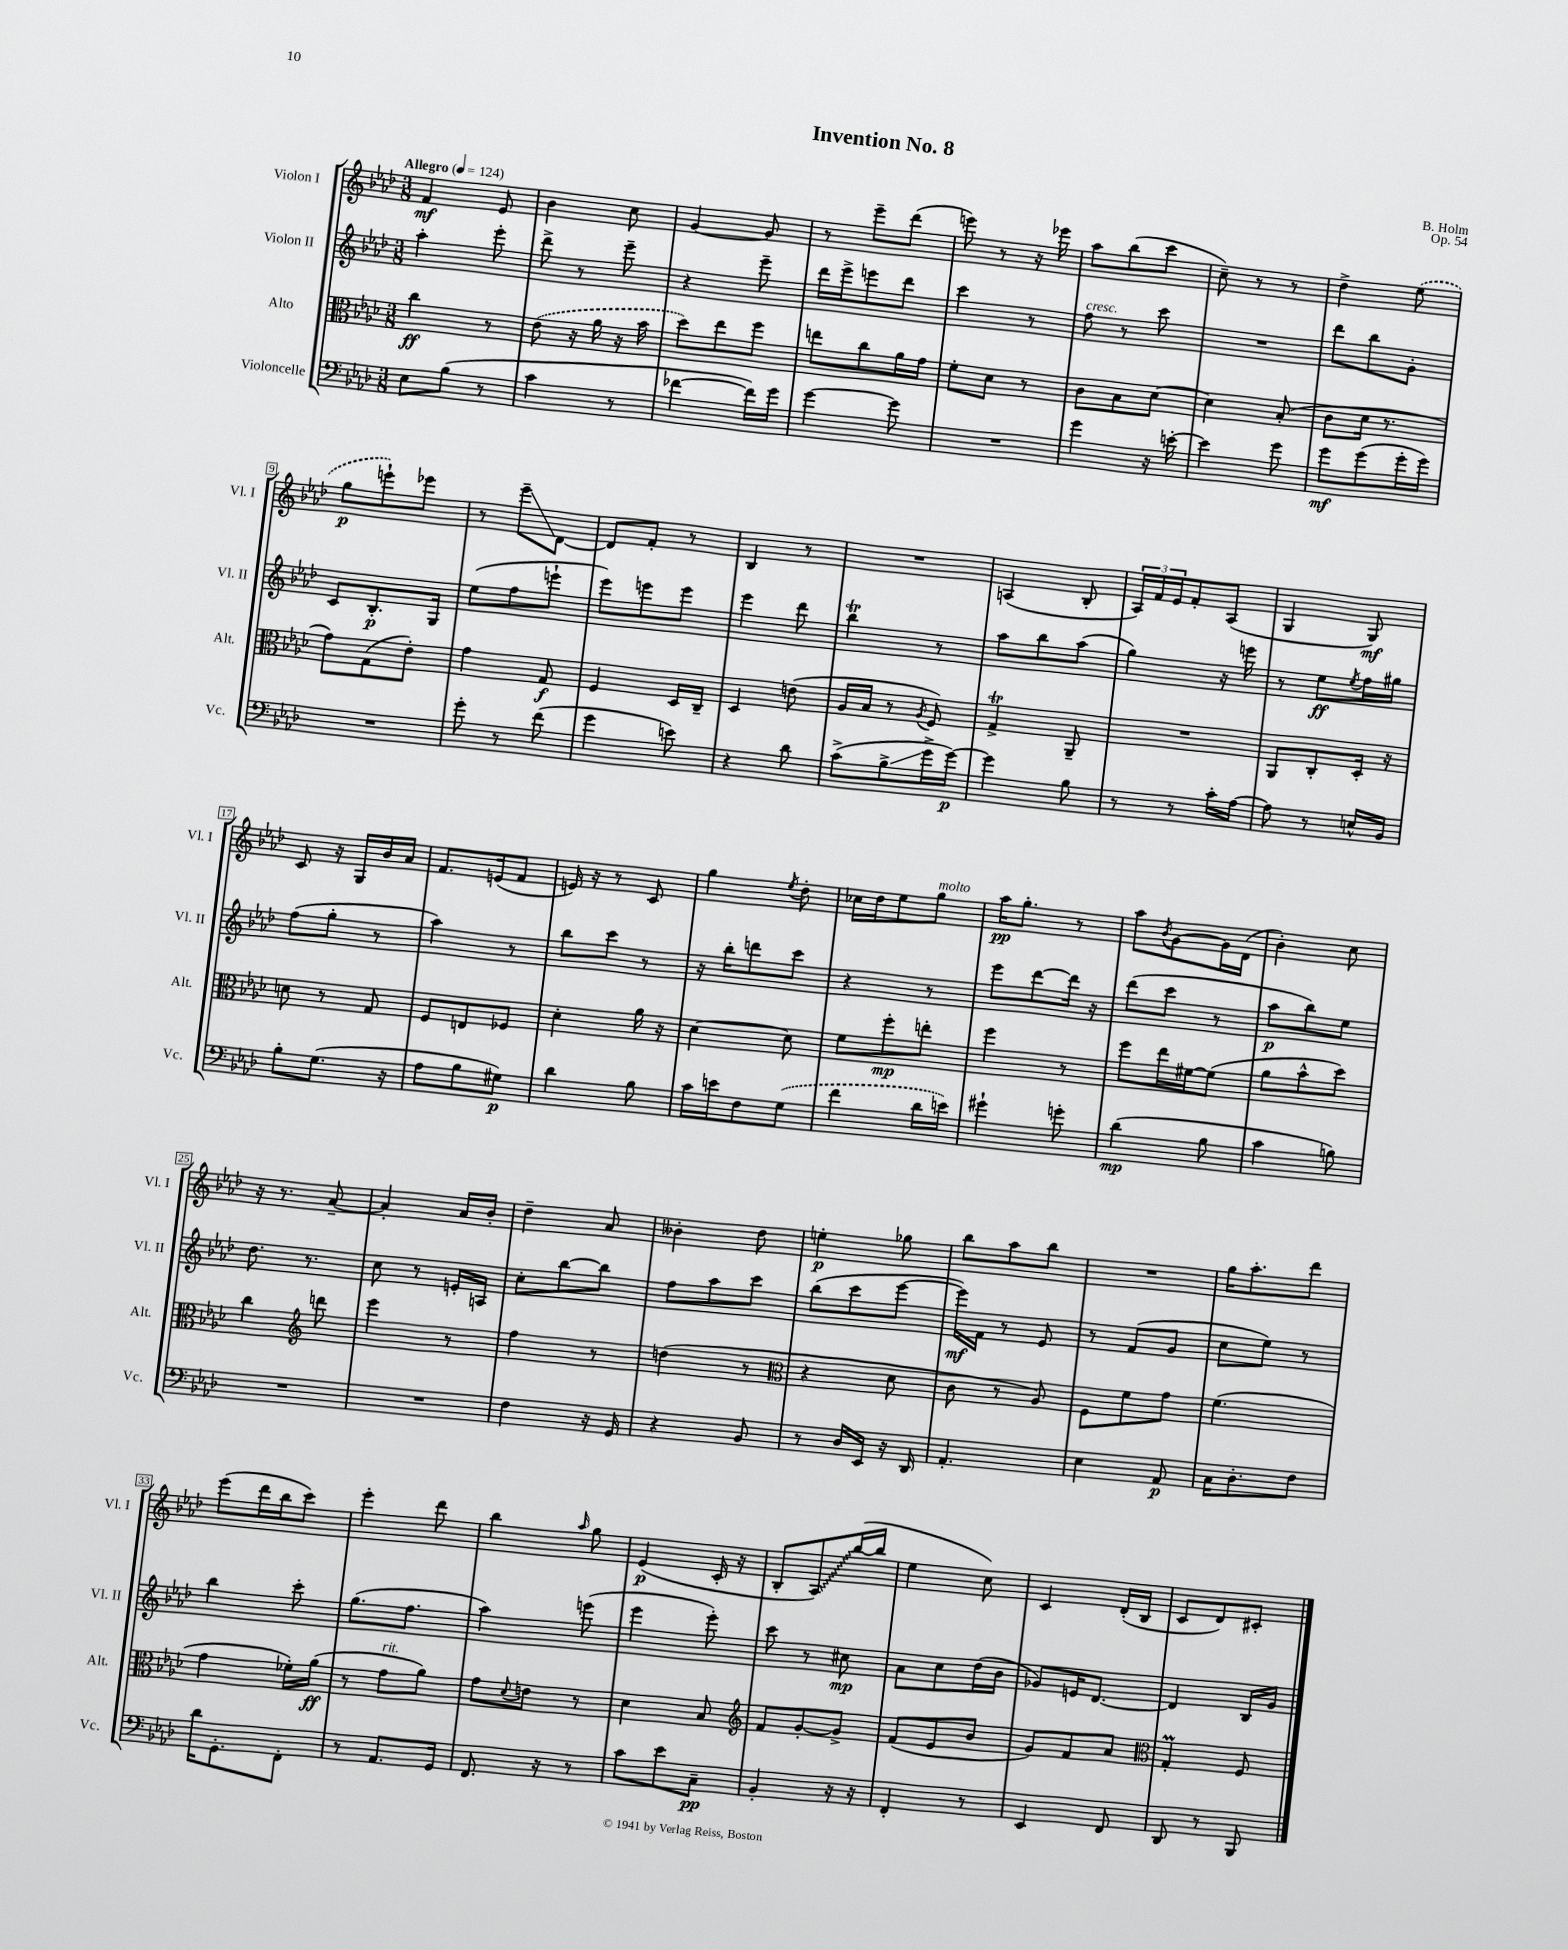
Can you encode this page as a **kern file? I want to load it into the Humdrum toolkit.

**kern	**kern	**kern	**kern
*staff4	*staff3	*staff2	*staff1
*clefF4	*clefC3	*clefG2	*clefG2
*k[b-e-a-d-]	*k[b-e-a-d-]	*k[b-e-a-d-]	*k[b-e-a-d-]
*M3/8	*M3/8	*M3/8	*M3/8
*MM124	*MM124	*MM124	*MM124
8E-	4cc	4aa-'	4f
(8B-	.	.	.
8r	8r	8eee-'	8e-
=	=	=	=
4c	(8e-	8ddd-^	4b-
.	16r	8r	.
.	16a-	.	.
8r	16r	8eee-~	8cc
.	16b-	.	.
=	=	=	=
[4f-	8dd-)	4r	[4g
.	8ee-	.	.
16f-])	8ff	8eee-~	8g]
16g	.	.	.
=	=	=	=
[4g	8ee	16ddd-	8r
.	.	16eee-^	.
.	8cc	8eee	8eee-~
8g]	16a-	8ddd-	(8ddd-
.	16g	.	.
=	=	=	=
4.r	8f'	4ccc	8eee)
.	8d-	.	8r
.	8r	8r	16r
.	.	.	16eee-
=	=	=	=
4g	8c	8ff	8aa-
.	8B-	8r	(8bb-
16r	[8d-	8ccc	8ccc
[16e'	.	.	.
=	=	=	=
4e]	4d-]	4.r	8cc~)
.	.	.	8r
8g	(8B-'	.	8r
=	=	=	=
8g	8c	8ddd-	4dd-^
(8g	16d-	8bb-	.
.	8.r	.	.
16g'	.	8g'	(8ee-
16g)	.	.	.
=	=	=	=
4.r	8g)	8c	8gg
.	(8G	8.B-'	8eee`)
.	8e-')	.	8eee-
.	.	16G	.
=	=	=	=
8g'	4g	(8ee-	8r
8r	.	8ff	8eee-~
(8f	8G	8eee`	[8d-
=	=	=	=
4g	4F	8eee-)	8d-]
.	.	8eee	8f'
8e)	16D-	8eee	8r
.	16C~	.	.
=	=	=	=
4r	4D-	4eee-	4B-
8d-	(8e	8ddd-	8r
=	=	=	=
(8c^	16A-	4bb-	4.r
.	16B-	.	.
8B-^	8r	.	.
.	8qA-	.	.
16g^	8F)	8r	.
[16g)	.	.	.
=	=	=	=
4g]	4G^	8aa-	(4A
.	.	8bb-	.
8B-	8AA-~	(8aa-	8B-'
=	=	=	=
8r	4.r	4gg)	24A-)
.	.	.	24f
.	.	.	24e-
8r	.	.	8f'
16c'	.	16r	(8A-
[16A-	.	16eee	.
=	=	=	=
8A-]	8AA-	8r	4G
8r	8C'	8ee-	.
.	.	8qee-	.
16E^^	16D-'	16ff	8G)
16BB-	16r	16gg#	.
=	=	=	=
8B-'	8d	(8ff	8c
(8.G	8r	8gg'	16r
.	.	.	16G
.	8G	8r	16b-
16r	.	.	16a-
=	=	=	=
8A-	8F	4aa-)	8.f
8B-	8E	.	.
.	.	.	(16e
8G#)	8F-	8r	8f
=	=	=	=
4d-	4d-'	8bb-	16e)
.	.	.	16r
.	.	8ccc	8r
8B-	16a-	8r	8c
.	16r	.	.
=	=	=	=
16c	[4d-	16r	4gg
16e	.	16bb-'	.
8F	.	8ddd	.
.	.	.	8qee-
(8G	8d-]	8ccc	8dd-'
=	=	=	=
4f	8f	4r	16cc-
.	.	.	16dd-
.	8ff'	.	8ee-
16d-	8ee'	8r	8gg
16e)	.	.	.
=	=	=	=
4g#`	4ff	8eee-	16aa-
.	.	.	8.gg'
.	.	[8ddd-	.
8g'	8r	16ddd-]	8r
.	.	16r	.
=	=	=	=
(4d-	8ff	(8ddd-	8aa-
.	.	.	8qb-
.	16ee-	8ccc	[8g
.	[16f#	.	.
8B-	(8f#]	8r	16g]
.	.	.	(16d-
=	=	=	=
4c	8a-	8aa-	4b-')
.	8b-^^	8bb-)	.
8B)	8dd-)	8ee-	8cc
=	=	=	=
4.r	4cc	8.dd-	16r
.	.	.	8.r
.	.	8.r	.
*	*clefG2	*	*
.	8ddd	.	[8a-~
=	=	=	=
4.r	4eee-	8cc	4a-']
.	.	8r	.
.	8r	16e'	16a-
.	.	16A	16b-'
=	=	=	=
4F	4ff	8cc'	4dd-~
.	.	[8bb-	.
16r	8r	8bb-]	8a-
16GG	.	.	.
=	=	=	=
4r	(4dd	8ff	4b--'
.	.	8aa-	.
8BB-	8r	8ccc	8dd-
=	=	=	=
*	*clefC3	*	*
8r	4r	(8bb-	4ee'
16D-	.	8ccc	.
16EE-	.	.	.
16r	8d-	[8eee-	8gg-
16DD-	.	.	.
=	=	=	=
4.AA-'	8c	16eee-])	8bb-
.	.	16f	.
.	8r	8r	8aa-
.	8A-)	8e-	8bb-
=	=	=	=
4E-	8F	8r	4.r
.	8f	(8f	.
8AA-	8g	8g	.
=	=	=	=
16C	(4.f	8cc	16gg
8.D-'	.	.	8.aa-'
.	.	8ee-)	.
8F	.	8r	8ddd-
=	=	=	=
16d-	4g	4bb-	(8eee-
8.GG'	.	.	.
.	.	.	16ddd-
.	.	.	16bb-
8FF'	16f-')	8ccc'	8ccc)
.	(16a-	.	.
=	=	=	=
8r	8r	(8.gg	4eee-'
8.AA-	8g	.	.
.	.	8.ff	.
.	8a-)	.	8ddd-
16GG	.	.	.
=	=	=	=
8.FF	8g	4aa-)	4bb-
.	8qqd-	.	.
.	8e	.	.
16r	.	.	.
.	.	.	16qqaa-
8r	8r	(8eee	8gg
=	=	=	=
8c	4d-	4eee-	(4e-
8e-	.	.	.
8C~	8B-	8eee-')	16c'
.	.	.	16r
=	=	=	=
*	*clefG2	*	*
4BB-'	8f	8ccc	8B-'
.	[8g'	8r	8A-)
16r	8g^]	8cc#	([16bb-
16r	.	.	16bb-]
=	=	=	=
4FF'	(8f	8a-	4ee-
.	8e-	8cc	.
8r	8b-	(16dd-	8cc)
.	.	16b-	.
=	=	=	=
4EE-	8g)	8g-)	4c
.	8f	16e	.
.	.	[8.d-	.
8FF	8a-	.	(16d-'
.	.	.	16B-
=	=	=	=
*	*clefC3	*	*
8DD-	4G'	4d-]	8c
8r	.	.	8d-)
8BBB-	8F	16B-	8c#'
.	.	16g	.
==	==	==	==
*-	*-	*-	*-
